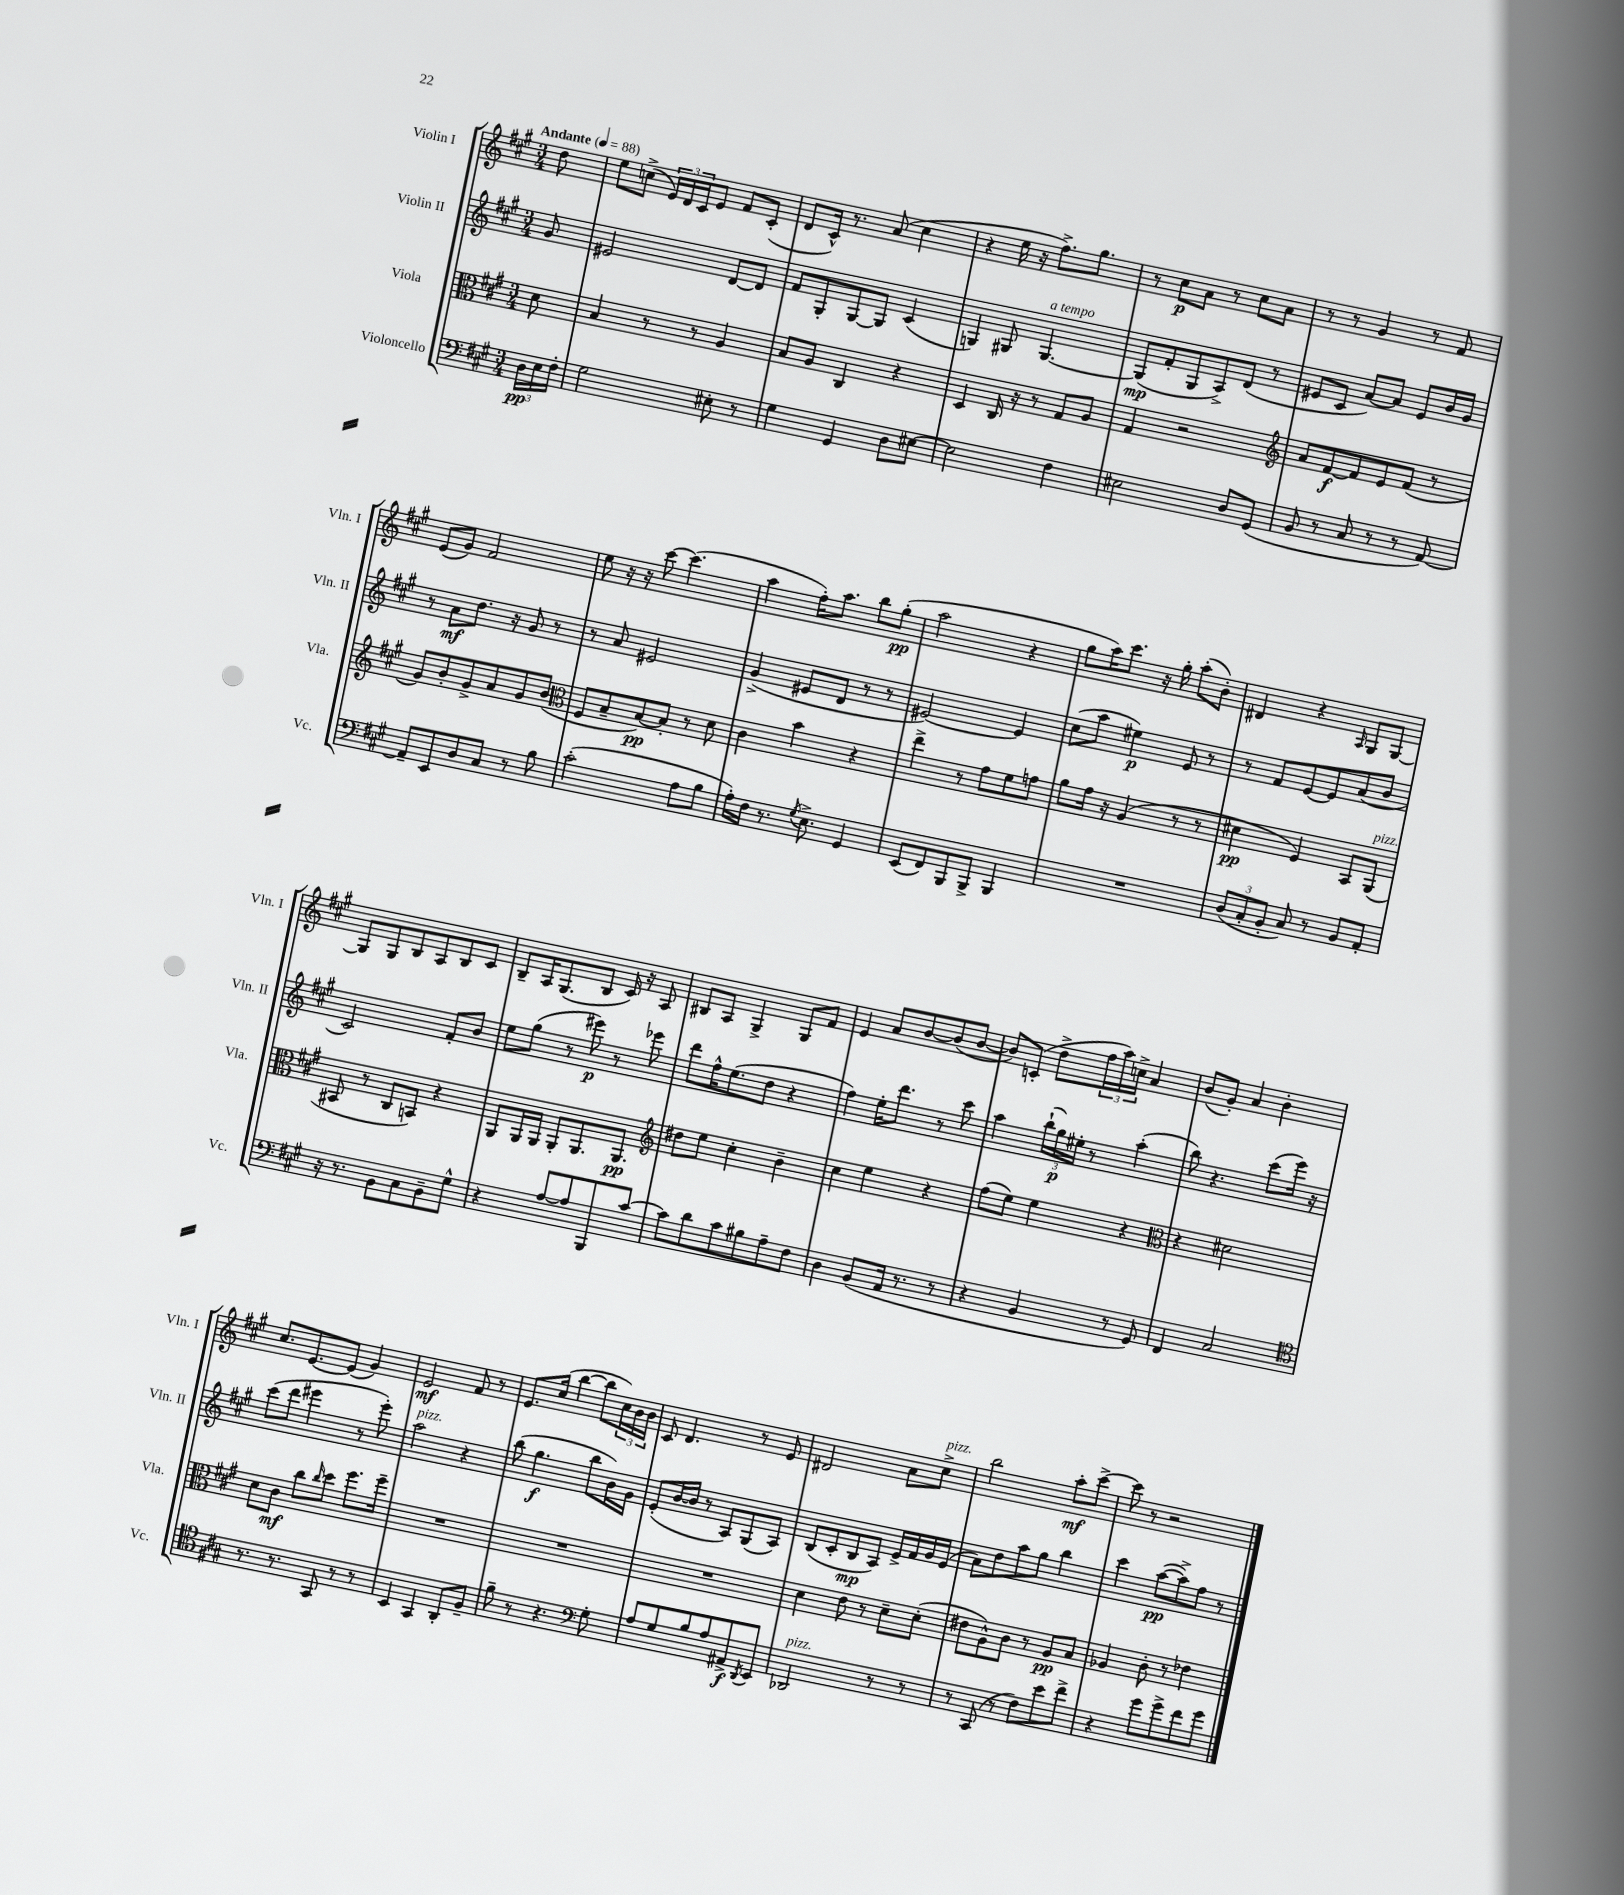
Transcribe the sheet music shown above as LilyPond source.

<<
\new StaffGroup <<
\new Staff = "s0" \with { instrumentName = "Violin I" shortInstrumentName = "Vln. I" } {
    \clef treble \key a \major \numericTimeSignature \time 3/4 \partial 8 \tempo "Andante" 4 = 88
    d''8 |
    e''8 c''8->( \tuplet 3/2 { e'16) d'16 cis'16 } e'8 fis'8 cis'8-.( |
    d'8 cis'16-^) r8. a'8( cis''4 |
    r4 e''16 r16 fis''8.->) gis''8. |
    r8 cis''8\p a'8 r8 cis''8 a'8 |
    r8 r8 gis'4 r8 fis'8 |
    e'8( gis'8) fis'2 |
    e''8 r16 r16 cis'''8~ cis'''4.( |
    a''4 fis''16-.) a''8. b''8 gis''8-.\pp( |
    a''2 r4 |
    gis''8 a''16) cis'''8. r16 gis''16-. a''8-.( b'8-.) |
    dis'4 r4 \grace { a16 } gis8 gis8~ |
    gis8 gis8 b8 a8 b8 cis'8 |
    b8-- a16 gis8.( b8 cis'16) r16 a8 |
    bis8 a8 gis4-> gis8 fis'8 |
    e'4 a'8 b'8~ b'8( b'8~ |
    b'8) c'8-.( d''8-> \tuplet 3/2 { fis''16 a''16) c''16-> } a'4 |
    b'8( gis'8-.) a'4 b'4-. |
    cis''8. e'8.~ e'8( gis'4) |
    e'2\mf fis'8 r8 |
    e'8. cis''16( b''4~ b''8 \tuplet 3/2 { cis''16) b'16 b'16 } |
    cis'8 d'4. r8 e'8 |
    dis'2 a'8 cis''8->^\markup { \italic "pizz." } |
    b''2 a''8-.\mf cis'''8~-> |
    cis'''8 r8 r2 \bar "|." |
}
\new Staff = "s1" \with { instrumentName = "Violin II" shortInstrumentName = "Vln. II" } {
    \clef treble \key a \major \numericTimeSignature \time 3/4 \partial 8
    gis'8 |
    eis'2 d'8~ d'8 |
    fis'8 gis8-. gis8~ gis8 cis'4( |
    g4) gis8 gis4.~^\markup { \italic "a tempo" } |
    gis8\mp( fis'8-. gis8 a8->) d'8( r8 |
    eis'8 cis'8 a'8~) a'8 eis'8 b'16 gis'16 |
    r8 a'8\mf d''8. r16 gis'8 r8 |
    r8 a'8 eis'2 |
    gis'4->( eis'8 d'8 r8 r8 |
    eis'2~) eis'4 |
    cis''8( a''8 eis''4\p) e'8 r8 |
    r8 fis'8 e'8~ e'8 a'8( b'8 |
    cis'2) fis'8-. b'8 |
    e''8 gis''8( r8 eis'''8\p) r8 ees'''8 |
    d'''8 fis''16-^ e''8.( d''8 r4 |
    fis''4) e''16-. d'''8. r8 cis'''8 |
    a''4 \tuplet 3/2 { b''16-!( gis''16\p) eis''16-. } r8 a''4-.( |
    b''8) r4. cis'''8( e'''16) r16 |
    cis'''8( d'''8 eis'''4 r8 eis'''8-.) |
    a''2^\markup { \italic "pizz." } r4 |
    b''8( gis''4.\f b''8 b'16) gis'16 |
    e'8-.( b'16~ b'16 r8 a8) gis8( a8) |
    b8( cis'8-. b8\mp a8) e'16-> fis'16 gis'16 e'16( |
    a'8) d''8 a''8 gis''8 b''4 |
    cis'''4 a''8~\pp( a''8->) fis''8 r8 \bar "|." |
}
\new Staff = "s2" \with { instrumentName = "Viola" shortInstrumentName = "Vla." } {
    \clef alto \key a \major \numericTimeSignature \time 3/4 \partial 8
    d'8 |
    b4 r8 r8 a4 |
    b8 a8 cis4 r4 |
    d4 cis16 r16 r8 gis8 a8 |
    gis4 r2 |
    \clef treble a'8 fis'8~\f fis'8 e'8 fis'8( r8 |
    gis'8) b'8-. gis'8-> a'8 gis'8 b'8( |
    \clef alto fis8 b8-- b8~\pp) b8-. r8 d'8 |
    cis'4 b'4 r4 |
    e''4-> r8 gis'8 fis'8 g'8 |
    a'8 gis'16 r16 a4( r8 r8 |
    dis'4\pp fis4) b,8 a,8^\markup { \italic "pizz." }( |
    bis,8 r8 cis8 b,8) r4 |
    a,8 a,16 a,16 a,8-. a,8. a,8.\pp |
    \clef treble dis''8 e''8 cis''4-. b'4-- |
    cis''4 e''4 r4 |
    fis''8( e''8) e''4 r4 |
    \clef alto r4 dis'2 |
    d'8 cis'8\mf cis''8 \grace { cis''16 } d''8 fis''8. fis''16-- |
    R2. |
    R2. |
    R2. |
    d'4 e'8 r8 d'8-- d'8-.( |
    eis'8 a8-^) cis'8 r8 a8\pp b8 |
    aes4 cis'8-. r8 ees'4 \bar "|." |
}
\new Staff = "s3" \with { instrumentName = "Violoncello" shortInstrumentName = "Vc." } {
    \clef bass \key a \major \numericTimeSignature \time 3/4 \partial 8
    \tuplet 3/2 { d16\pp e16 fis16-. } |
    gis2 eis8-. r8 |
    gis4 gis,4 d8 eis8~ |
    eis2 fis4 |
    eis2 d8 gis,8( |
    b,8 r8 cis8 r8 r8 a,8~) |
    a,8-- e,8 d8 cis8 r8 b8 |
    cis'2-.( a8 b8 |
    a16-.) fis16 r8. \acciaccatura { gis8 } e8.-> gis,4 |
    e,8( fis,8) b,,8 b,,8-> b,,4 |
    R2. |
    \tuplet 3/2 { d8( cis8-. b,8-. } cis8) r8 b,8 a,8-. |
    r16 r8. b,8 cis8 b,8-- gis8-^ |
    r4 a8~ a8 b,,8 cis'8~ |
    cis'8 d'8 cis'8 bis8 a8-- fis8 |
    d4 b,8( a,16 r8. r8 |
    r4 b,4 r8 gis,8) |
    fis,4 cis2 |
    \clef tenor r8. r8. gis,8 r8 r8 |
    b,4 gis,4 a,8-. fis8-- |
    fis'8-- r8 r4. \clef bass gis8-. |
    a8 gis8 b8 a8 ais,8->\f \acciaccatura { d,8 } e,8 |
    des,2^\markup { \italic "pizz." } r8 r8 |
    r8 cis,8( r8 fis8) e'8 fis'8-> |
    r4 gis'8 gis'8-> fis'8 gis'8 \bar "|." |
}
>>
>>
\layout { \context { \Score \remove "Bar_number_engraver" } }
